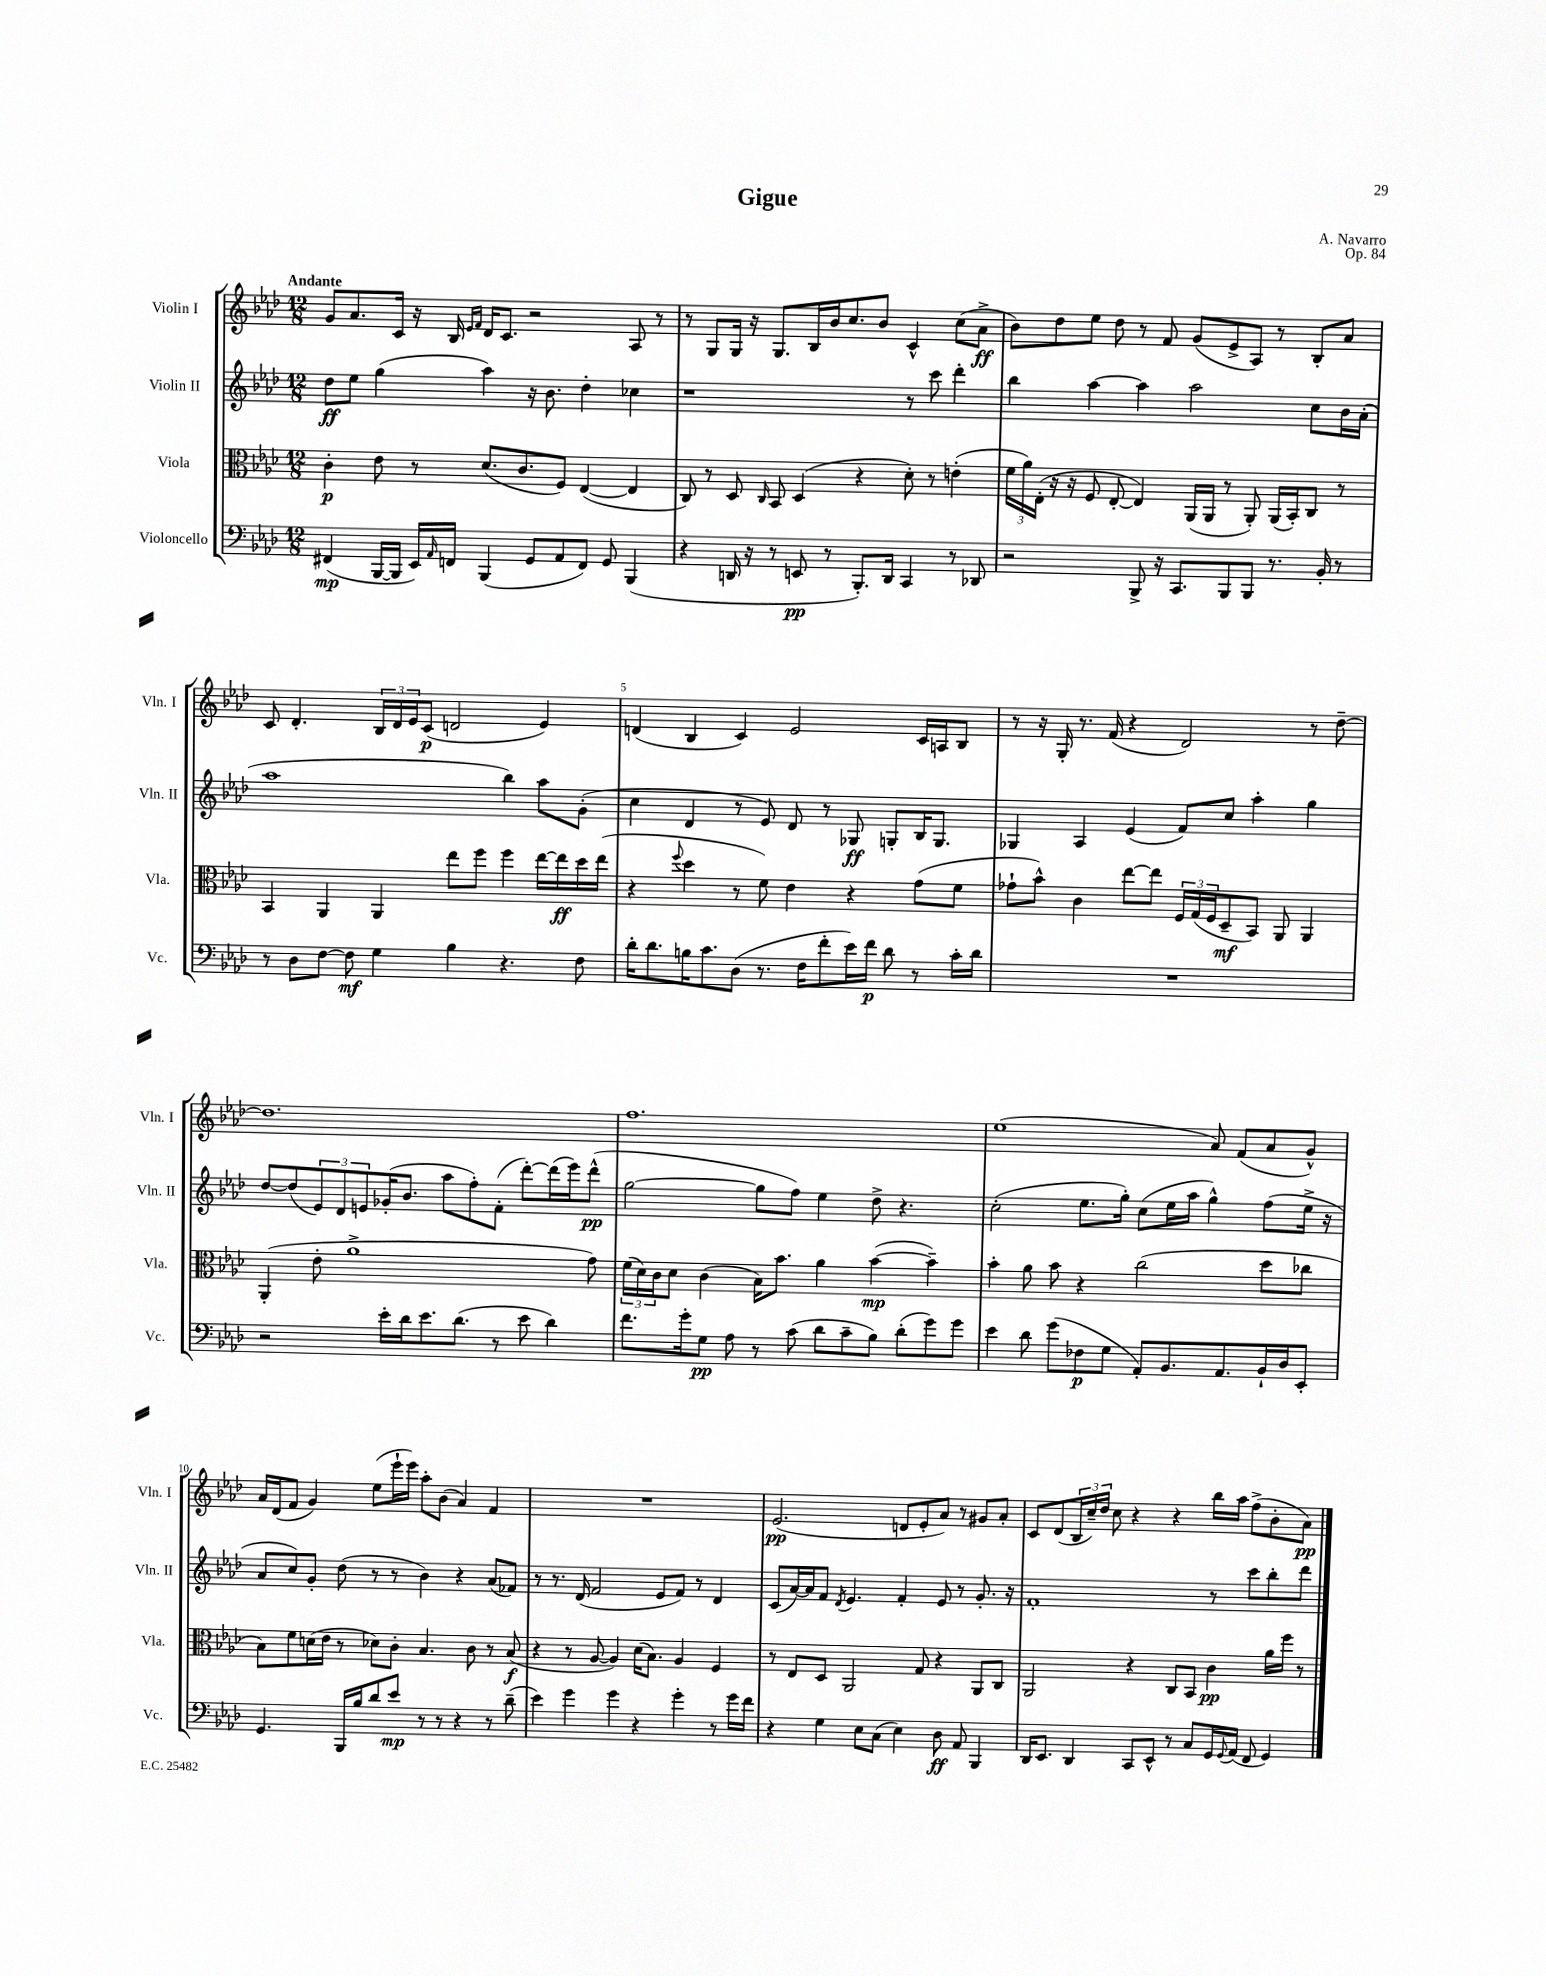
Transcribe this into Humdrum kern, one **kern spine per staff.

**kern	**kern	**kern	**kern
*staff4	*staff3	*staff2	*staff1
*clefF4	*clefC3	*clefG2	*clefG2
*k[b-e-a-d-]	*k[b-e-a-d-]	*k[b-e-a-d-]	*k[b-e-a-d-]
*M12/8	*M12/8	*M12/8	*M12/8
(4FF#/	4c'\	8dd-\L	8g/L
.	.	8ee-\J	8.a-/
[16BBB-/LL	8e-\	(4gg\	.
16BBB-/]JJ	.	.	16c/Jk
16EE-/LL)	8r	.	16r
16qqAA-/	.	.	.
16FF/JJ	.	.	16B-/
.	.	.	16qqe-/LL
.	.	.	16qqf/JJ
(4BBB-/	(8.d-/L	4aa-\)	16d-/LK
.	.	.	8.c/J
.	8.c/	.	.
8GG/L	.	16r	2r
.	.	8.b-\	.
8AA-/	8F/J)	.	.
8FF/J)	([4E-/	4dd-'\	.
8GG/	.	.	.
(4BBB-/	4E-/]	4cc-\	8A-/
.	.	.	8r
=	=	=	=
4r	8C/)	1r	8r
.	8r	.	8G/L
16DD/	8D-/	.	16G/Jk
16r	.	.	16r
.	16qqC/	.	.
8r	8BB-/	.	8.G/L
8EE/	(4D-/	.	.
.	.	.	16B-/L
8r	.	.	16b-/J
.	.	.	8.cc/
8.BBB-'/L)	4r	.	.
.	.	.	8b-/J
16DD/Jk	.	.	.
4CC/	8d-'\)	8r	4c^^/
.	8r	8ccc\	.
8r	(4e'\	4ddd-'\	(8cc\L
8DD-/	.	.	8a-^\J
=	=	=	=
2r	24f\LL	4bb-\	8b-\L)
.	24a-\)	.	.
.	(24E-'\JJ	.	.
.	16r	.	8dd-\
.	16r	.	.
.	8F/	[4aa-\	8ee-\J
.	[8E-'/	.	8dd-\
8BBB-^/	4E-/])	4aa-\]	8r
16r	.	.	8f/
8.CC/L	.	.	.
.	(16AA-/LL	2aa-\	(8g/L
.	16AA-/JJ	.	.
8BBB-/	8r	.	8e-^/
8BBB-/J	8AA-'/)	.	8A-/J)
8.r	(16AA-/LL	.	8r
.	16BB-'/J)	.	.
.	8C/J	8cc\L	8B-'/L
16BB-'/	.	.	.
8r	8r	16b-\L	8a-/J
.	.	(16a-'\JJ	.
=	=	=	=
8r	4BB-/	1aa-	8c/
8D-\L	.	.	4.d-'/
[8F\J	4AA-/	.	.
8F\]	.	.	.
4G\	4AA-/	.	24B-/LL
.	.	.	24d-/
.	.	.	24e-/J
.	.	.	(8c/J
4B-\	8ee-\L	.	2d/
.	8ff\J	.	.
4.r	4ff\	4bb-\)	.
.	[16ee-\LL	8aa-\L	4e-/)
.	16ee-\]	.	.
8F\	16dd-\	(8g'\J	.
.	(16ee-\JJ	.	.
=	=	=	=
16d-'\LK	4r	4cc\	(4d/
8.d-\	.	.	.
.	8qqff/	.	.
16B\K	4dd-\	4d-/	4B-/
8.c\	.	.	.
(8D-\J	8r	8r	4c/)
8.r	8f\)	8e-/)	.
.	4e-\	8d-/	2e-/
16F\LK	.	.	.
8f'\	.	8r	.
16e-\L)	4r	8G-/	.
16f\JJ	.	.	.
8d-\	.	8G'/L	.
8r	(8g\L	16B-/K	16c/LL
.	.	8.G/J	16A/J
16c'\LL	8f\J	.	8B-/J
16d-\JJ	.	.	.
=	=	=	=
1.r	8g-`\L	4G-/	8r
.	8b-^^\J)	.	16r
.	.	.	16G'/
.	4c\	4A-/	8.r
.	.	.	(16f/
.	[8ee-\L	(4e-/	4r
.	8ee-\]J	.	.
.	24F/LL	8f/L)	2d-/)
.	(24G/	.	.
.	24F/J	.	.
.	8D-~/	8cc/J	.
.	8BB-/J)	4aa-'\	.
.	8AA-/	.	.
.	4AA-/	4gg\	8r
.	.	.	[8dd-~\
=	=	=	=
2r	(4AA-'/	[8dd-/L	1.dd-]
.	.	(8dd-/]	.
.	8e-'\	12e-/)	.
.	.	12d-/	.
.	1a-^	.	.
.	.	12e/	.
16e-'\LL	.	(16g-'/K	.
16d-\J	.	8.b-/J	.
8.e-\	.	.	.
.	.	8aa-\L	.
(8.d-\J	.	.	.
.	.	8ff'\)	.
8r	.	(8f'\J	.
8e-\	.	[8ddd-'\L)	.
4d-\)	.	(16ddd-\]L	.
.	.	16eee-\J)	.
.	8g\)	(8ddd-^^\J	.
=	=	=	=
8.f\L	(24f\LL	[2gg\	1.ff
.	24d-\)	.	.
.	24c\J	.	.
.	8d-\J	.	.
16g'\k	.	.	.
8G\J	(4c\	.	.
8A-\	.	.	.
8r	16B-\LK)	8gg\]L	.
.	8.b-\J	.	.
(8c\	.	8ff\J)	.
8d-\L	4a-\	4ee-\	.
8c~\	.	.	.
8B-\J)	([4b-\	8dd-^\	.
(8d-'\L	.	4.r	.
8g\)	4b-~\])	.	.
8g\J	.	.	.
=	=	=	=
4e-\	4b-'\	(2cc'\	(1ee-
8d-\	8a-\	.	.
(8g\L	8b-\	.	.
8F-\	4r	8.ee-\L	.
8G\J	.	.	.
.	.	16gg'\Jk)	.
8AA-'/L)	(2cc\	(8cc\L	.
8.BB-/	.	16ee-\L	.
.	.	16aa-\JJ	.
.	.	4gg^^\)	8a-/)
8.AA-/	.	.	.
.	.	.	(8f/L
16BB-`/L	8dd-\L	(8ff\L	8a-/
16D-/J	.	.	.
8EE-'/J	8cc-\J	16ee-^\Jk	8g^^/J)
.	.	16r	.
=	=	=	=
4.GG/	8B-\L)	8a-/L	16a-/LL
.	.	.	(16d-/J
.	8f\	8cc/)	8f/J
.	(16d\L	8g'/J	4g/)
.	16e-\JJ	.	.
16BBB-/LL	8r	(8dd-\	.
16B-/J	.	.	.
8d-/	8d-\L)	8r	(8ee-\L
8e-/J	8c'\J	8r	16eee-`\L
.	.	.	16eee-\JJ)
8r	4.B-/	4b-\)	8aa-'\L
8r	.	.	(8b-\J
4r	.	4r	4a-/)
.	8c\	.	.
8r	8r	(8a-/L	4f/
(8d-~\	(8B-/	8f-/J)	.
=	=	=	=
4e-\)	4r	8r	1.r
.	.	8.r	.
4g\	8r	.	.
.	.	(16d-/	.
.	[8A-/	2f/	.
4g\	4A-/])	.	.
4r	(16d-\LK	.	.
.	8.B-\J)	.	.
.	.	8e-/L	.
4g'\	4A-/	8f/J)	.
.	.	8r	.
8r	4F/	4d-/	.
16g\LL	.	.	.
16f\JJ	.	.	.
=	=	=	=
4r	8r	(8c/L	(2.e-/
.	8E-/L	[16a-/L)	.
.	.	16a-/]J	.
4G\	8D-/J	8f/J	.
.	.	8qd-/	.
.	2AA-/	4.e-/	.
8E-\L	.	.	.
(8C\J	.	.	.
4E-\)	.	4f'/	8d/L
.	8G/	.	8e-'/
8D-\	4r	8e-/	8a-/J)
8AA-/	.	8r	8r
4BBB-/	8AA-/L	8.g'/	8g#/L
.	8C/J	.	8a-'/J
.	.	16r	.
=	=	=	=
16DD-/LK	2AA-/	1f'	8c/L
8.EE-/J	.	.	.
.	.	.	(8d-/
4DD-/	.	.	24B-/L
.	.	.	24cc~/)
.	.	.	24dd-/JJ
.	.	.	8cc\
8CC/L	4r	.	4r
8EE-^^/J	.	.	.
8r	8C/L	.	4r
8C/L	8BB-/J	.	.
16GG/L	4c\	8r	16bb-\LL
8qqGG/	.	.	.
(16AA-/JJ	.	.	16aa-\JJ
8FF/	.	8ccc\L	(8ff^\L
4GG/)	16a-\LL	8bb-'\	8b-'\
.	16ff\JJ	.	.
.	8r	8ddd-\J	8a-\J)
==	==	==	==
*-	*-	*-	*-
